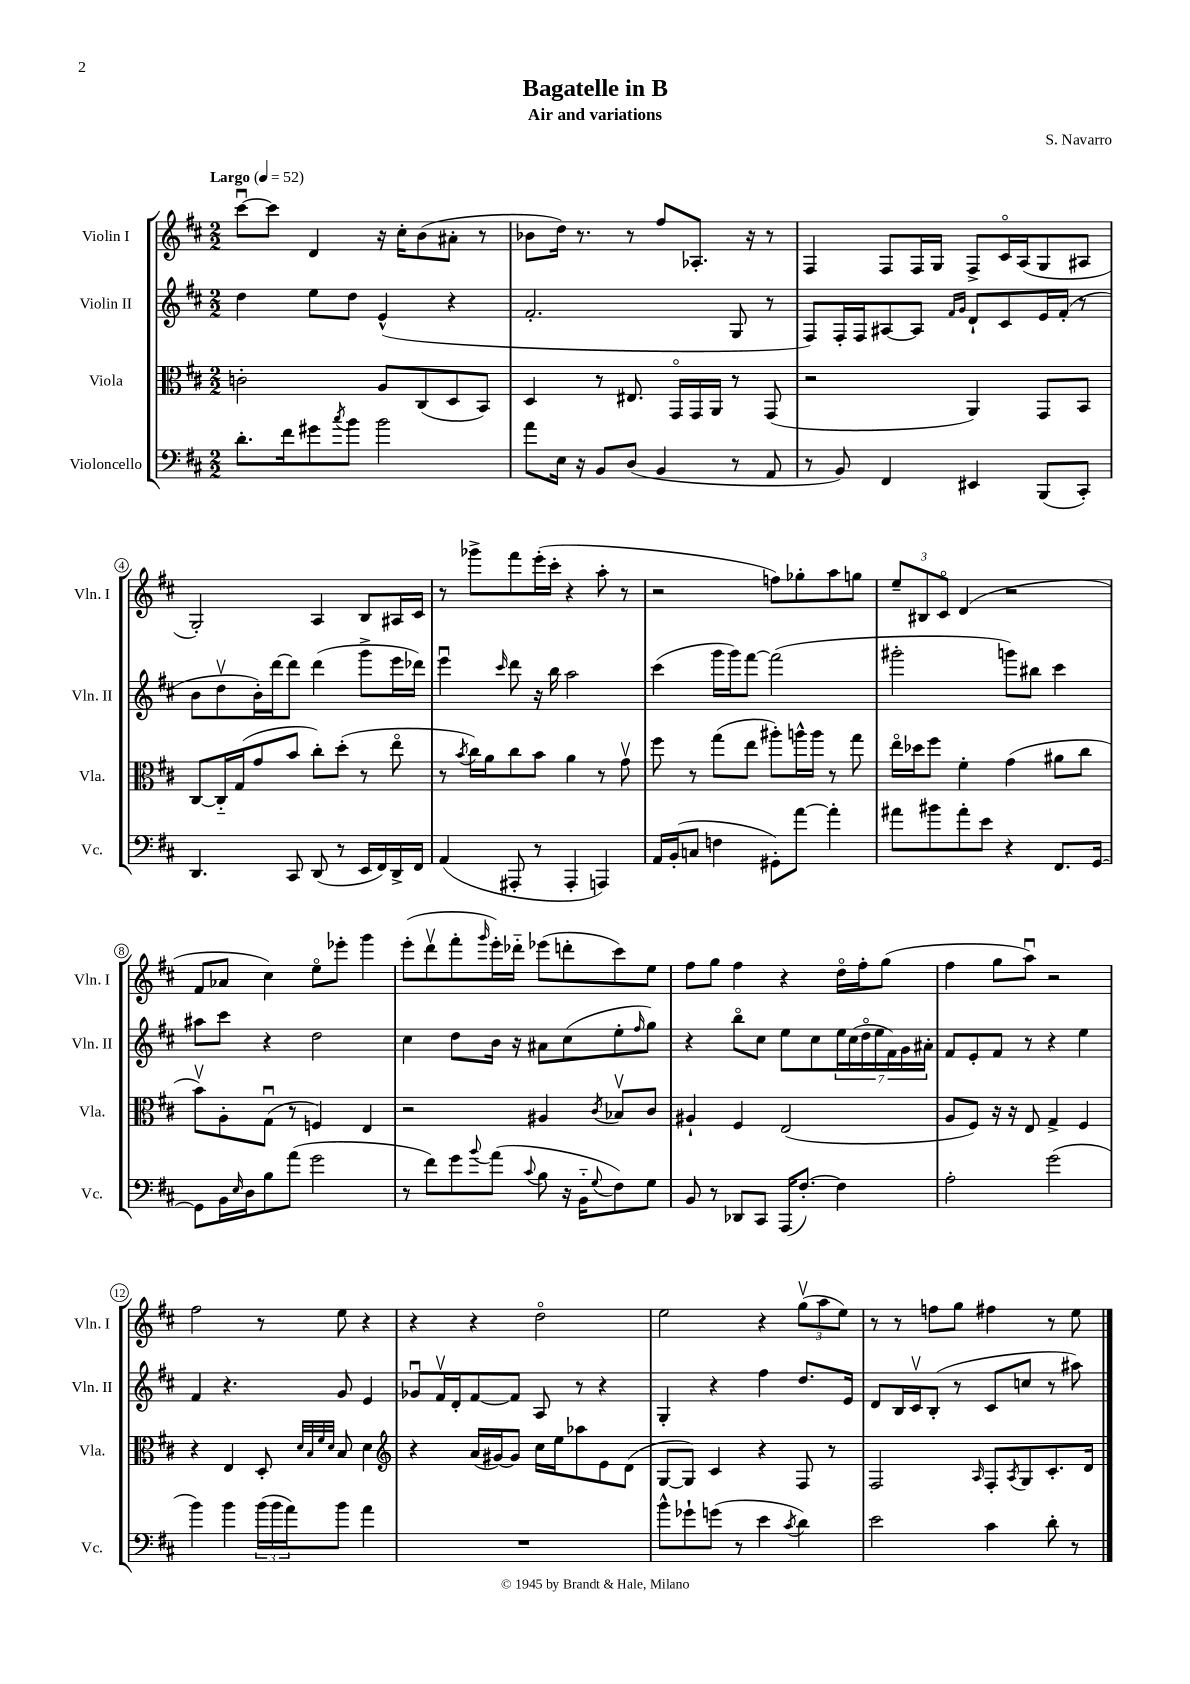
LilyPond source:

\header { title = "Bagatelle in B" composer = "S. Navarro" subtitle = "Air and variations" }
<<
\new StaffGroup <<
\new Staff = "s0" \with { instrumentName = "Violin I" shortInstrumentName = "Vln. I" } {
    \clef treble \key d \major \numericTimeSignature \time 2/2 \tempo "Largo" 4 = 52
    cis'''8~\downbow cis'''8 d'4 r16 cis''16-. b'8( ais'8-. r8 |
    bes'8 d''16) r8. r8 fis''8 aes8.-. r16 r8 |
    fis4 fis8 fis16 g16 fis8-> cis'16\flageolet a16( g8 ais8 |
    g2-.) a4 b8 ais16 cis'16 |
    r8 ges'''8-> fis'''8 e'''16-.( cis'''16-. r4 a''8-. r8 |
    r2 f''8) ges''8-. a''8 g''8 |
    \tuplet 3/2 { e''8-- bis8 cis'8\flageolet } d'4( r2 |
    fis'8 aes'8 cis''4) e''8\flageolet ees'''8-. g'''4 |
    e'''8-.( d'''8\upbow fis'''8-. \grace { g'''16 } e'''16-.) des'''16-_ ees'''8( d'''8-. cis'''8) e''8 |
    fis''8 g''8 fis''4 r4 d''16\flageolet fis''16-. g''8( |
    fis''4 g''8 a''8\downbow) r2 |
    fis''2 r8 e''8 r4 |
    r4 r4 d''2\flageolet |
    e''2 r4 \tuplet 3/2 { g''8\upbow( a''8 e''8) } |
    r8 r8 f''8 g''8 fis''4 r8 e''8 \bar "|." |
}
\new Staff = "s1" \with { instrumentName = "Violin II" shortInstrumentName = "Vln. II" } {
    \clef treble \key d \major \numericTimeSignature \time 2/2
    d''4 e''8 d''8 e'4-^( r4 |
    fis'2.-. g8 r8 |
    fis8) fis16-. fis16 ais8~ ais8 \grace { fis'16 g'16 } d'8-! cis'8 e'16 fis'16-.( r8 |
    b'8 d''8\upbow b'16-.) d'''16~ d'''8 d'''4( g'''8-> e'''16 des'''16) |
    e'''4\downbow \grace { cis'''16 } d'''8 r16 b''16 a''2 |
    cis'''4( g'''16 g'''16) fis'''8~ fis'''2( |
    gis'''2-. g'''8) bis''8 cis'''4 |
    ais''8 cis'''8 r4 d''2 |
    cis''4 d''8 b'16 r16 ais'8 cis''8( e''8-. \grace { fis''16 } g''8) |
    r4 b''8\flageolet cis''8 e''8 cis''8 \tuplet 7/4 { e''16 cis''16( d''16\flageolet e''16 fis'16) g'16 ais'16-. } |
    fis'8 e'8-. fis'8 r8 r4 e''4 |
    fis'4 r4. g'8 e'4 |
    ges'8\downbow fis'16\upbow d'16-. fis'8~ fis'8 a8 r8 r4 |
    g4-. r4 fis''4 d''8. e'16 |
    d'8 b16 cis'16\upbow b8-.( r8 cis'8 c''8 r8 ais''8) \bar "|." |
}
\new Staff = "s2" \with { instrumentName = "Viola" shortInstrumentName = "Vla." } {
    \clef alto \key d \major \numericTimeSignature \time 2/2
    c'2-. a8 cis8( d8 b,8) |
    d4 r8 eis8. g,16\flageolet g,16 a,16 r8 g,8( |
    r2 a,4) g,8 b,8 |
    cis8~ cis16-_ g16( g'8 b'8 cis''8-.) d''8-.( r8 e''8\flageolet |
    r8 \acciaccatura { b'8 } cis''16) a'16 cis''8 b'8 a'4 r8 g'8\upbow |
    fis''8 r8 g''8( e''8 ais''8-.) a''16-^ a''16 r8 g''8 |
    e''16\flageolet des''16 fis''8 fis'4-. g'4( ais'8 cis''8 |
    b'8\upbow) a8-. g8\downbow( r8 f4) e4 |
    r2 ais4 \acciaccatura { cis'8 } bes8\upbow cis'8 |
    ais4-! fis4 e2( |
    a8 fis8) r16 r16 e8 g4-> fis4 |
    r4 e4 d8-. \grace { d'32 b32 fis'32 d'32 } b8 d'4 |
    \clef treble r4 a'16( gis'16~) gis'8 cis''16 e''16 aes''8 e'8 d'8( |
    g8~ g8) cis'4 r4 fis8 r8 |
    fis2 \grace { a16 } fis8-. \acciaccatura { a8 } g8 cis'8.-. d'16 \bar "|." |
}
\new Staff = "s3" \with { instrumentName = "Violoncello" shortInstrumentName = "Vc." } {
    \clef bass \key d \major \numericTimeSignature \time 2/2
    d'8.-. fis'16 gis'8 \acciaccatura { cis''8 } b'8 b'2 |
    a'8 e16 r16 b,8 d8( b,4 r8 a,8 |
    r8 b,8) fis,4 eis,4 b,,8( cis,8-.) |
    d,4. cis,8 d,8( r8 e,16 fis,16) d,16-> fis,16 |
    a,4( ais,,8-. r8 ais,,4-. a,,4) |
    a,16 b,16-.( c8 f4 gis,8-.) a'8~ a'4-. |
    ais'8 bis'8 ais'8-. e'8 r4 fis,8. g,16~ |
    g,8 b,16 \grace { e16 } d16 b8 a'8( g'2 |
    r8 fis'8) g'8 \appoggiatura { b'8 } a'8( \appoggiatura { cis'8 } b8 r16 b,16-_ \appoggiatura { g8 } fis8) g8 |
    b,8 r8 des,8 cis,8 a,,16( fis8.~-.) fis4 |
    a2-. g'2( |
    b'4) b'4 \tuplet 3/2 { b'16( b'16 a'16) } b'8 a'4 |
    R1 |
    b'8-^ ges'8-! g'8( r8 e'4 \acciaccatura { cis'8 } d'4) |
    e'2 cis'4 d'8-. r8 \bar "|." |
}
>>
>>
\layout { \context { \Score \override BarNumber.stencil = #(make-stencil-circler 0.1 0.3 ly:text-interface::print) } }
